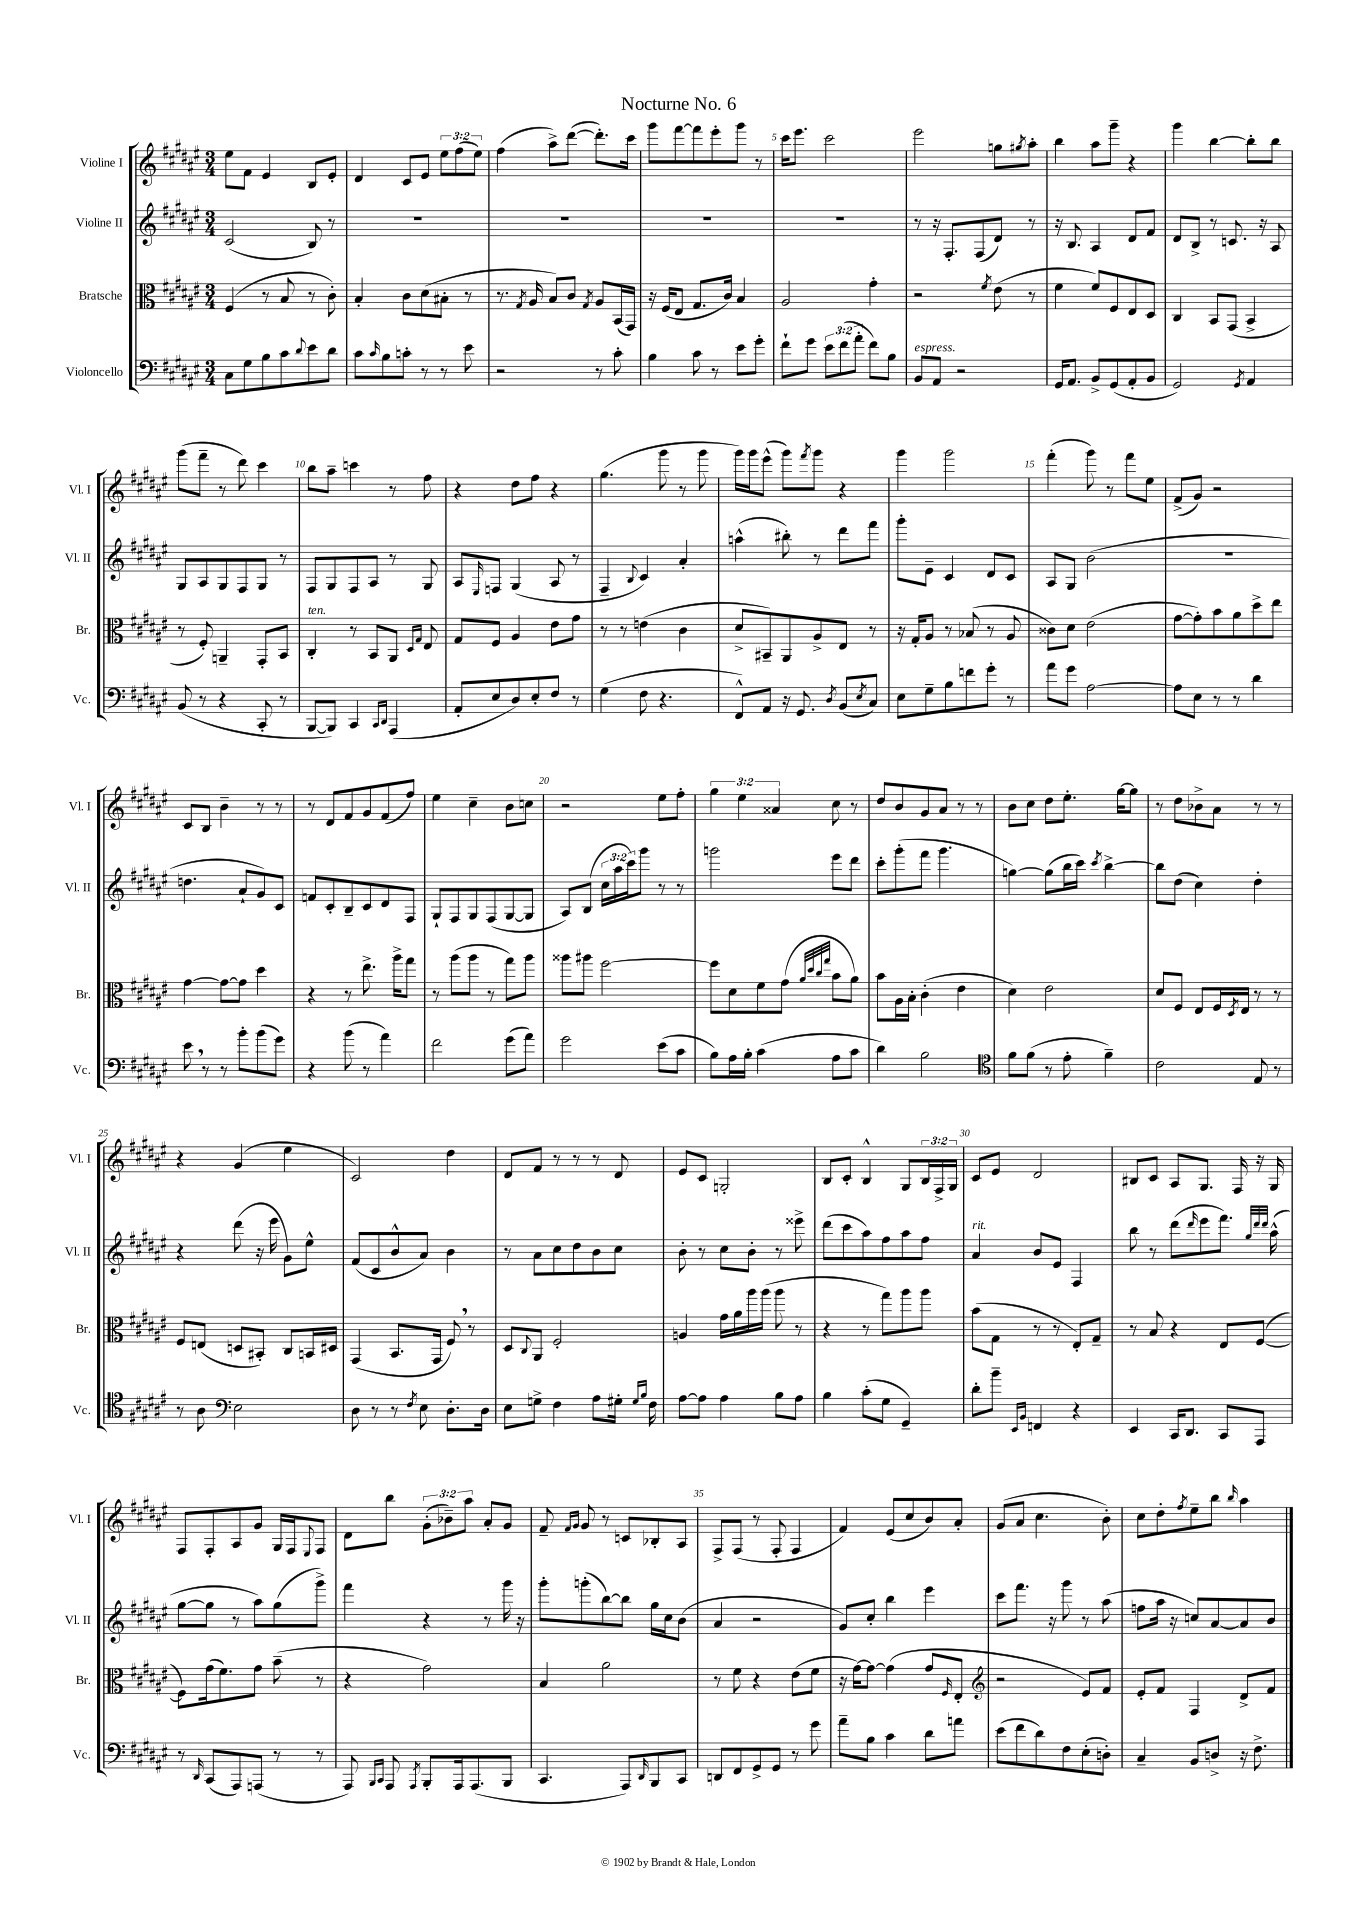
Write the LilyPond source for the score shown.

\header { title = "Nocturne No. 6" }
<<
\new StaffGroup <<
\new Staff = "s0" \with { instrumentName = "Violine I" shortInstrumentName = "Vl. I" } {
    \clef treble \key fis \major \numericTimeSignature \time 3/4 \override Staff.TupletNumber.text = #tuplet-number::calc-fraction-text
    eis''8 fis'8 eis'4 b8 eis'8-. |
    dis'4 cis'8 eis'8 \tuplet 3/2 { eis''8 fis''8( eis''8) } |
    fis''4( ais''8->) dis'''8~( dis'''8.-.) cis'''16 |
    gis'''8 fis'''8~ fis'''8 eis'''8-. gis'''8 r8 |
    cis'''16 eis'''8. cis'''2 |
    eis'''2 g''8 \acciaccatura { gis''8 } ais''8-. |
    b''4 ais''8 gis'''8-- r4 |
    gis'''4 b''4~ b''8-. b''8 |
    gis'''8( fis'''8-- r8 dis'''8) cis'''4 |
    b''8 ais''8-- c'''4 r8 fis''8 |
    r4 dis''8 fis''8 r4 |
    gis''4.( gis'''8 r8 gis'''8 |
    gis'''16) gis'''16 eis'''8-^( gis'''8) \acciaccatura { fis'''8 } gis'''8 r4 |
    gis'''4 gis'''2 |
    fis'''4-.( gis'''8) r8 fis'''8 eis''8 |
    fis'8->( gis'8) r2 |
    cis'8 b8 b'4-- r8 r8 |
    r8 dis'8 fis'8 gis'8 fis'8( fis''8) |
    eis''4 cis''4-- b'8 c''8 |
    r2 eis''8 fis''8-. |
    \tuplet 3/2 { gis''4 eis''4 aisis'4 } cis''8 r8 |
    dis''8 b'8 gis'8 ais'8 r8 r8 |
    b'8 cis''8 dis''8 eis''8.-. gis''16~ gis''8 |
    r8 dis''8 bes'8-> ais'8 r8 r8 |
    r4 gis'4( eis''4 |
    cis'2) dis''4 |
    dis'8 fis'8 r8 r8 r8 dis'8 |
    eis'8 cis'8 g2-. |
    b8 cis'8-. b4-^ gis8 \tuplet 3/2 { b16 fis16-> gis16 } |
    cis'8 eis'8 dis'2 |
    bis8 cis'8 ais8 gis8. fis16 r16 gis16 |
    fis8 fis8-. ais8 gis'8 gis16 fis16 \appoggiatura { eis8 } fis8 |
    dis'8 b''8 \tuplet 3/2 { gis'8-.( bes'8--) ais''8 } ais'8-. gis'8 |
    fis'8-- \grace { fis'16 gis'16 } gis'8 r8 c'8 bes8-. ais8 |
    fis8-> fis8( r8 fis8-. fis4 |
    fis'4) eis'8( cis''8 b'8) ais'8-. |
    gis'8( ais'8 cis''4. b'8-.) |
    cis''8 dis''8-. \acciaccatura { fis''8 } eis''8-- b''8 \grace { b''16 } ais''4 \bar "|." |
}
\new Staff = "s1" \with { instrumentName = "Violine II" shortInstrumentName = "Vl. II" } {
    \clef treble \key fis \major \numericTimeSignature \time 3/4 \override Staff.TupletNumber.text = #tuplet-number::calc-fraction-text
    cis'2( b8) r8 |
    R2. |
    R2. |
    R2. |
    R2. |
    r8 r16 fis8.-. fis8( dis'8) r8 |
    r16 b8. ais4 dis'8 fis'8 |
    dis'8 b8-> r8 c'8. r16 ais8 |
    gis8 ais8 gis8 fis8 gis8 r8 |
    fis8 gis8 fis8 ais8 r8 gis8 |
    ais8 \grace { eis16 } f8 gis4( ais8 r8 |
    fis4-- \appoggiatura { b8 } cis'4) ais'4-. |
    a''4-^( bis''8-.) r8 dis'''8 fis'''8 |
    gis'''8-. eis'8-- cis'4 dis'8 cis'8 |
    ais8 gis8 b'2( |
    R2. |
    d''4. ais'8-! gis'8) cis'8 |
    f'8 cis'8-. b8-- cis'8 dis'8 fis8 |
    gis8-! fis8 gis8 fis8( gis8~ gis8 |
    ais8) b8( \tuplet 3/2 { cis''16 ais''16 cis'''16) } gis'''8 r8 r8 |
    g'''2 eis'''8 dis'''8 |
    cis'''8-. gis'''8-.( fis'''8 gis'''4. |
    g''4~) g''8( b''16 cis'''16) \acciaccatura { cis'''8 } b''4~-> |
    b''8 dis''8( cis''4) dis''4-. |
    r4 dis'''8( r16 eis'''16 gis'8) eis''8-^ |
    fis'8( cis'8 b'8-^ ais'8) b'4 |
    r8 ais'8 cis''8 dis''8 b'8 cis''8 |
    b'8-. r8 cis''8 b'8-. r8 eisis'''8-> |
    dis'''8( cis'''8 ais''8) fis''8 ais''8 fis''8 |
    ais'4^\markup { \italic "rit." } b'8 eis'8 fis4 |
    b''8 r8 dis'''8( \grace { dis'''16 } eis'''8 fis'''8.) \grace { gis''32 dis'''32 dis'''32 } ais''16-^( |
    gis''8~ gis''8 r8 ais''8) gis''8( gis'''8->) |
    fis'''4 r4 r8 gis'''16 r16 |
    gis'''8-. g'''8-.( b''8~) b''8 gis''16 cis''16 b'8( |
    ais'4 r2 |
    gis'8) cis''8-. b''4 eis'''4 |
    cis'''8 fis'''8. r16 gis'''8 r8 ais''8( |
    f''8 ais''16 r16 c''8) ais'8~ ais'8 b'8 \bar "|." |
}
\new Staff = "s2" \with { instrumentName = "Bratsche" shortInstrumentName = "Br." } {
    \clef alto \key fis \major \numericTimeSignature \time 3/4
    fis4( r8 b8 r8 cis'8-.) |
    b4-. cis'8 dis'8( bis8-. r8 |
    r8. \acciaccatura { gis8 } ais16 b8) cis'8 \acciaccatura { gis8 } ais8 b,16( gis,16) |
    r16 fis16( eis8 gis8. cis'16) b4 |
    ais2 gis'4-. |
    r2 \acciaccatura { fis'8 } eis'8( r8 |
    fis'4 fis'8) fis8 eis8 dis8 |
    cis4 b,8 gis,8( b,4-> |
    r8 fis8-.) a,4-- gis,8-. b,8 |
    cis4-.^\markup { \italic "ten." } r8 b,8 ais,8 \grace { dis16 gis16 } eis8 |
    gis8 fis8 ais4 eis'8 gis'8 |
    r8 r8 e'4( cis'4 |
    dis'8-> bis,8--) ais,8 ais8-> eis8 r8 |
    r16 gis16-. ais8 r8 bes8( r8 ais8 |
    cisis'8) dis'8 eis'2( |
    gis'8~ gis'8-.) b'8 ais'8 dis''8-> eis''8 |
    gis'4~ gis'8~ gis'8 dis''4 |
    r4 r8 eis''8.-> ais''16-> gis''8 |
    r8 ais''8( ais''8 r8 gis''8) ais''8 |
    aisis''8 ais''8 fis''2~ |
    fis''8 dis'8 fis'8 gis'8( \grace { ais'32 dis''32 cis''32 gis''32 } b'8 ais'8) |
    b'8 ais16 b16-. cis'4-.( eis'4 |
    dis'4) eis'2 |
    dis'8 fis8 eis8 fis16 \acciaccatura { dis8 } eis16 r8 r8 |
    fis8 e8( d8 bis,8-.) cis8 b,16 dis16 |
    gis,4( b,8. gis,16 fis8) \breathe r8 |
    dis8 \appoggiatura { cis8 } ais,8 fis2-. |
    a4 gis'16 ais'16 ais''16 ais''16( ais''8 r8 |
    r4 r8 gis''8) ais''8 ais''8 |
    b'8( gis8 r8 r8 eis8-.) gis8-- |
    r8 b8 r4 eis8 fis8~( |
    fis8) gis'16( fis'8.) gis'8 b'8--( r8 |
    r4 gis'2) |
    b4 ais'2 |
    r8 fis'8 r4 eis'8( fis'8 |
    r16 gis'16~) gis'8~ gis'4( gis'8 \grace { fis16 } eis8-. |
    \clef treble r2 eis'8) fis'8 |
    eis'8-. fis'8 fis4 dis'8-> fis'8 \bar "|." |
}
\new Staff = "s3" \with { instrumentName = "Violoncello" shortInstrumentName = "Vc." } {
    \clef bass \key fis \major \numericTimeSignature \time 3/4 \override Staff.TupletNumber.text = #tuplet-number::calc-fraction-text
    cis8 gis8 b8 cis'8 \appoggiatura { dis'8 } eis'8 dis'8 |
    cis'8 \grace { cis'16 } b8 c'8-. r8 r8 eis'8 |
    r2 r8 cis'8-. |
    b4 cis'8 r8 eis'8 gis'8-. |
    fis'8-! gis'8 \tuplet 3/2 { eis'8 fis'8( ais'8-. } fis'8) b8 |
    b,8^\markup { \italic "espress." } ais,8 r2 |
    gis,16 ais,8. b,8-> gis,8( ais,8-. b,8 |
    gis,2) \acciaccatura { gis,8 } ais,4 |
    b,8( r8 r4 cis,8-. r8 |
    b,,8~ b,,8) cis,4 \grace { cis,16 dis,16 } ais,,4( |
    ais,8-. eis8 dis8) eis8-. fis8 r8 |
    gis4( fis8 r4. |
    fis,8-^) ais,8 r16 gis,8. \acciaccatura { dis8 } b,8( \acciaccatura { eis8 } cis8) |
    eis8 gis8-- b8 f'8 gis'8-. r8 |
    ais'8 gis'8 ais2~ |
    ais8 eis8 r8 r8 dis'4 |
    eis'8 \breathe r8 r8 b'8-. b'8( gis'8) |
    r4 b'8( r8 ais'4) |
    fis'2 gis'8( ais'8) |
    gis'2 eis'8( cis'8 |
    b8) ais16 b16-. cis'4( ais8 cis'8 |
    dis'4) b2 |
    \clef tenor fis'8 fis'8( r8 eis'8-. fis'4--) |
    cis'2 eis8 r8 |
    r8 ais8 \clef bass eis2 |
    dis8 r8 r8 \acciaccatura { fis8 } eis8 dis8.-. dis16 |
    eis8 g8-> fis4 ais8 gis16-. \grace { gis16 b16 } fis16 |
    ais8~ ais8 ais4 b8 ais8 |
    b4 cis'8-.( gis8 gis,4--) |
    dis'8-. b'8-- \grace { eis,16 b,16 } f,4 r4 |
    eis,4 cis,16 dis,8. cis,8 ais,,8 |
    r8 \grace { dis,16 } cis,8( ais,,8) a,,8( r8 r8 |
    ais,,8) \grace { b,,16 cis,16 } ais,,8 \acciaccatura { ais,,8 } b,,8-. ais,,16 ais,,8.( b,,8 |
    cis,4. ais,,8) \grace { dis,16 } b,,8 cis,8 |
    d,8 fis,8 gis,8-> gis,8 r8 gis'8 |
    ais'8-- b8 cis'4 dis'8 a'8 |
    eis'8( fis'8 dis'8) fis8 eis8-.( d8-.) |
    cis4-- b,8 d8-> r16 fis8.-> \bar "|." |
}
>>
>>
\layout { \context { \Score \override BarNumber.break-visibility = ##(#f #t #t) barNumberVisibility = #(every-nth-bar-number-visible 5) } }
